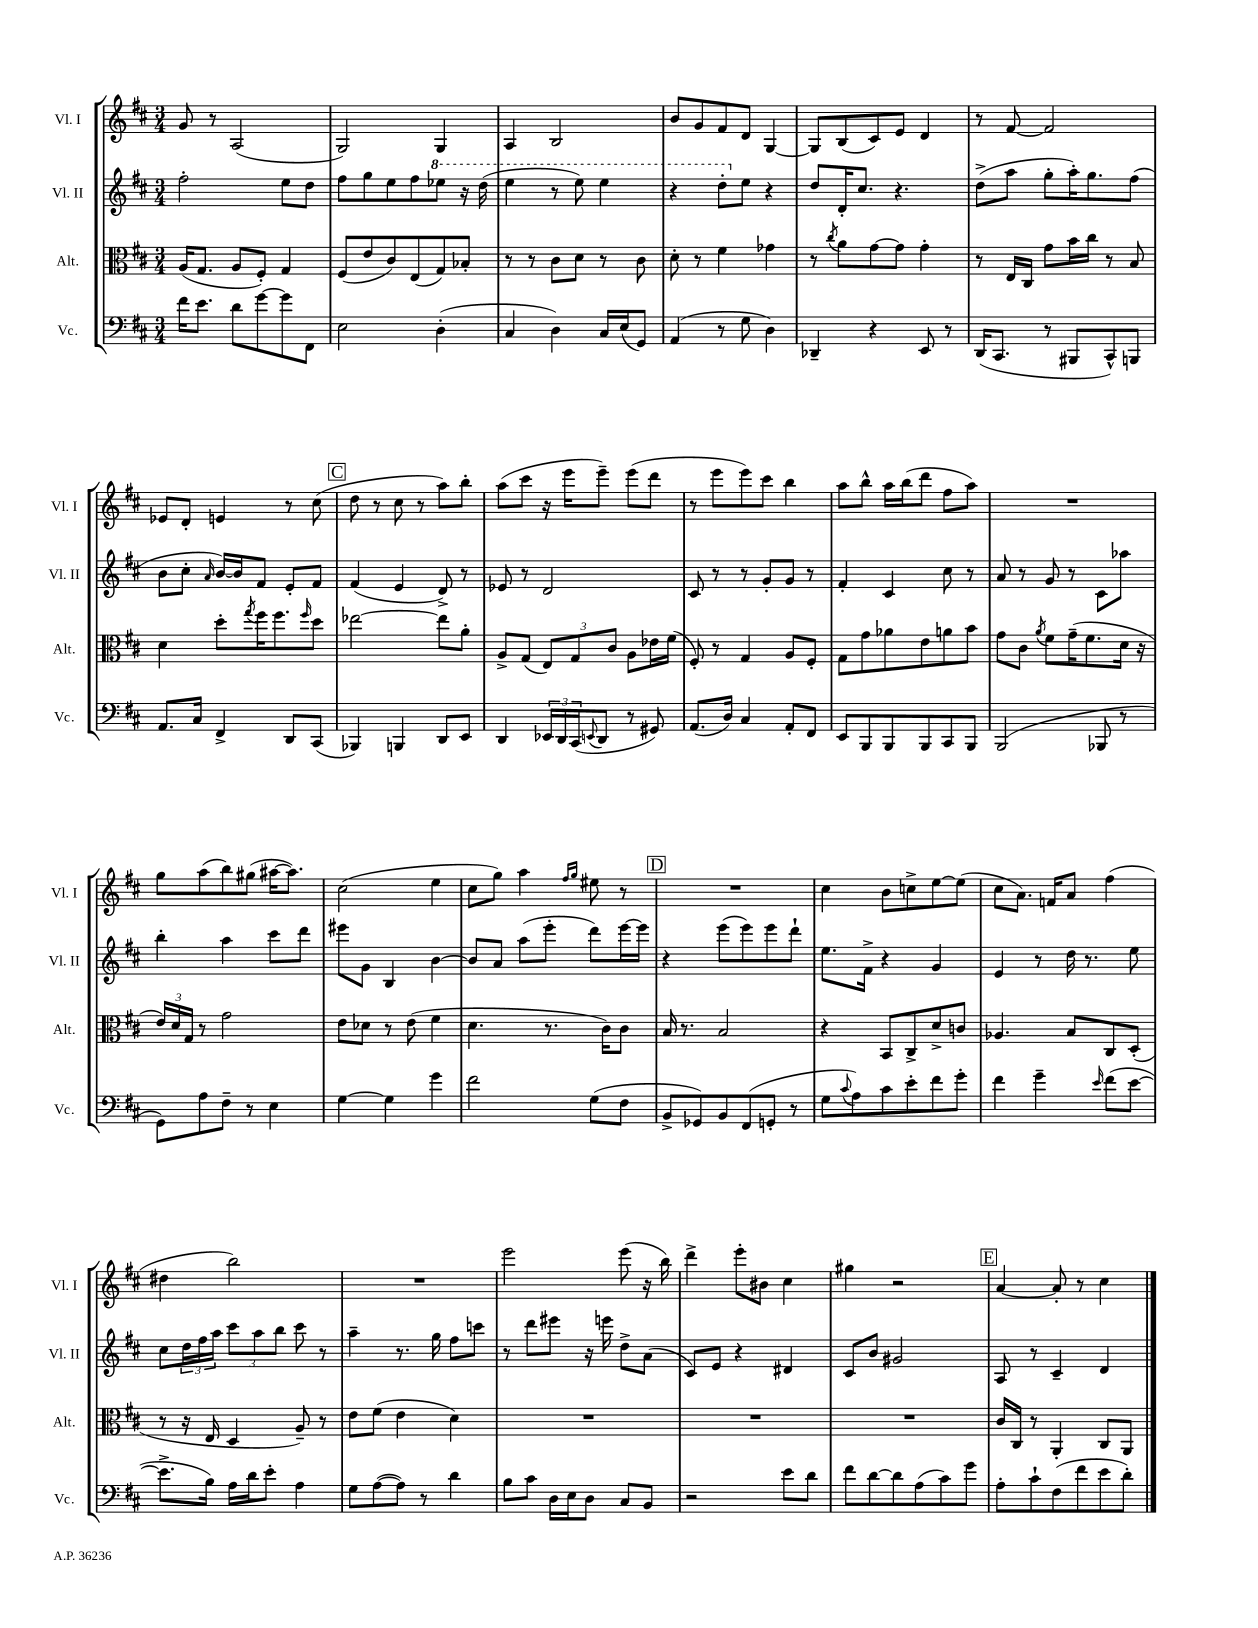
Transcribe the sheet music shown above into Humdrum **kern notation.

**kern	**kern	**kern	**kern
*staff4	*staff3	*staff2	*staff1
*clefF4	*clefC3	*clefG2	*clefG2
*k[f#c#]	*k[f#c#]	*k[f#c#]	*k[f#c#]
*M3/4	*M3/4	*M3/4	*M3/4
16f#	(16A	2ff#'	8g
8.e	8.G	.	.
.	.	.	8r
8d	8A	.	(2A
[8g	8F#')	.	.
8g]	4G	8ee	.
8FF#	.	8dd	.
=	=	=	=
2E	(8F#	8ff#	2G)
.	8e	8gg	.
.	8c#)	8ee	.
.	(8E	8ff#	.
(4D'	8G)	8eee-	4G
.	8B-'	16r	.
.	.	(16ddd	.
=	=	=	=
4C#	8r	4eee	4A
.	8r	.	.
4D)	8c#	8r	2B
.	8d	8eee)	.
16C#	8r	4eee	.
(16E	.	.	.
8GG)	8c#	.	.
=	=	=	=
(4AA	8d'	4r	8b
.	8r	.	8g
8r	4f#	8ddd'	8f#
8G	.	8ee	8d
4D)	4g-	4r	[4G
=	=	=	=
4DD-~	8r	8dd	8G]
.	8qcc#	.	.
.	8a	16d'	(8B
.	.	8.cc#	.
4r	[8g	.	8c#)
.	8g]	4.r	8e
8EE	4g'	.	4d
8r	.	.	.
=	=	=	=
(16DD	8r	(8dd^	8r
8.CC#	.	.	.
.	16E	8aa	[8f#
.	16C#	.	.
8r	8g	8gg'	2f#]
8BBB#	16b	16aa')	.
.	16cc#	8.gg	.
8CC#^^)	8r	.	.
8BBB	8B	(8ff#	.
=	=	=	=
8.AA	4d	8b	8e-
.	.	8cc#'	8d'
16C#	.	.	.
.	.	16qqa	.
4FF#^	8dd'	[16b)	4e
.	.	16b]	.
.	8qgg	.	.
.	16ff#	8f#	.
.	8.ff#	.	.
8DD	.	8e'	8r
.	16qqff#	.	.
(8CC#	8dd	8f#	(8cc#
=	=	=	=
4BBB-)	[2ee-	(4f#	8dd
.	.	.	8r
4BBB	.	4e	8cc#
.	.	.	8r
8DD	8ee-]	8d^)	8aa)
8EE	8a'	8r	8bb'
=	=	=	=
4DD	8A^	8e-	(8aa
.	(8G	8r	8ccc#
24EE-	12E)	2d	16r
24DD	.	.	.
.	.	.	16eee
(24CC#	12G	.	.
8qqEE	.	.	.
8DD	.	.	8eee~)
.	12c#	.	.
8r	8A	.	(8eee
8GG#)	16e-	.	8ddd
.	(16f#	.	.
=	=	=	=
(8.AA	8F#')	8c#	8r
.	8r	8r	8eee
16D)	.	.	.
4C#	4G	8r	8eee)
.	.	8g'	8ccc#
8AA'	8A	8g	4bb
8FF#	8F#'	8r	.
=	=	=	=
8EE	8G	4f#'	8aa
8BBB	8g	.	8bb^^
8BBB	8a-	4c#	16aa
.	.	.	(16bb
8BBB	8e	.	8ddd
8CC#	8a	8cc#	8ff#
8BBB	8b	8r	8aa)
=	=	=	=
(2BBB	8g	8a	2.r
.	8c#	8r	.
.	8qa	.	.
.	8f#	8g	.
.	(16g~	8r	.
.	8.f#	.	.
8BBB-	.	8c#	.
8r	16d	8aa-	.
.	16r	.	.
=	=	=	=
8GG)	24e)	4bb'	8gg
.	24d	.	.
.	24G	.	.
8A	8r	.	(8aa
8F#~	2g	4aa	8bb)
8r	.	.	(8gg#
4E	.	8ccc#	[16aa#
.	.	.	8.aa#])
.	.	8ddd	.
=	=	=	=
[4G	8e	8eee#	(2cc#
.	8d-	8g	.
4G]	8r	4B	.
.	(8e	.	.
4g	4f#	[4b	4ee
=	=	=	=
2f#	4.d	8b]	8cc#
.	.	8a	8gg)
.	.	(8aa	4aa
.	8.r	8eee'	.
.	.	.	16qqff#
.	.	.	16qqgg
(8G	.	8ddd)	8ee#
.	16c#)	.	.
8F#	8c#	[16eee	8r
.	.	16eee]	.
=	=	=	=
8BB^	16B	4r	2.r
.	8.r	.	.
8GG-)	.	.	.
8BB	2B	(8eee	.
(8FF#	.	8eee)	.
8GG'	.	8eee	.
8r	.	8ddd`	.
=	=	=	=
8G	4r	8.ee	4cc#
8qqc#	.	.	.
8A)	.	.	.
.	.	16f#^	.
8c#	8BB	4r	8b
8e'	8C#^	.	8cc^
8f#	8d^	4g	[8ee
8g'	8c	.	(8ee]
=	=	=	=
4f#	4.A-	4e	8cc#
.	.	.	8.a)
4g~	.	8r	.
.	.	.	16f
.	8B	16dd	8a
.	.	8.r	.
16qqe	.	.	.
(8f#	8C#	.	(4ff#
[8e	(8D'	8ee	.
=	=	=	=
8.e^]	8r	8cc#	4dd#
.	16r	24dd	.
.	.	24ff#	.
16B)	16E	.	.
.	.	24aa	.
16A	4D	12ccc#	2bb)
16d	.	.	.
.	.	12aa	.
8e'	.	.	.
.	.	12bb	.
4A	8A~)	8ccc#	.
.	8r	8r	.
=	=	=	=
8G	8e	4aa~	2.r
([8A	(8f#	.	.
8A])	4e	8.r	.
8r	.	.	.
.	.	16gg	.
4d	4d)	8ff#	.
.	.	8ccc	.
=	=	=	=
8B	2.r	8r	2eee
8c#	.	8ddd	.
16D	.	8eee#	.
16E	.	.	.
8D	.	16r	.
.	.	16eee	.
8C#	.	8dd^	(8eee
8BB	.	(8a	16r
.	.	.	16bb)
=	=	=	=
2r	2.r	8c#)	4ddd^
.	.	8e	.
.	.	4r	8eee'
.	.	.	8b#
8e	.	4d#	4cc#
8d	.	.	.
=	=	=	=
8f#	2.r	8c#	4gg#
[8d	.	8b	.
8d]	.	2g#	2r
(8A	.	.	.
8c#)	.	.	.
8g	.	.	.
=	=	=	=
8A'	16c#	8A	[4a
.	16C#	.	.
8c#`	8r	8r	.
(8F#	4AA'	4c#~	8a']
8f#	.	.	8r
8e	8C#	4d	4cc#
8d')	8AA	.	.
==	==	==	==
*-	*-	*-	*-
